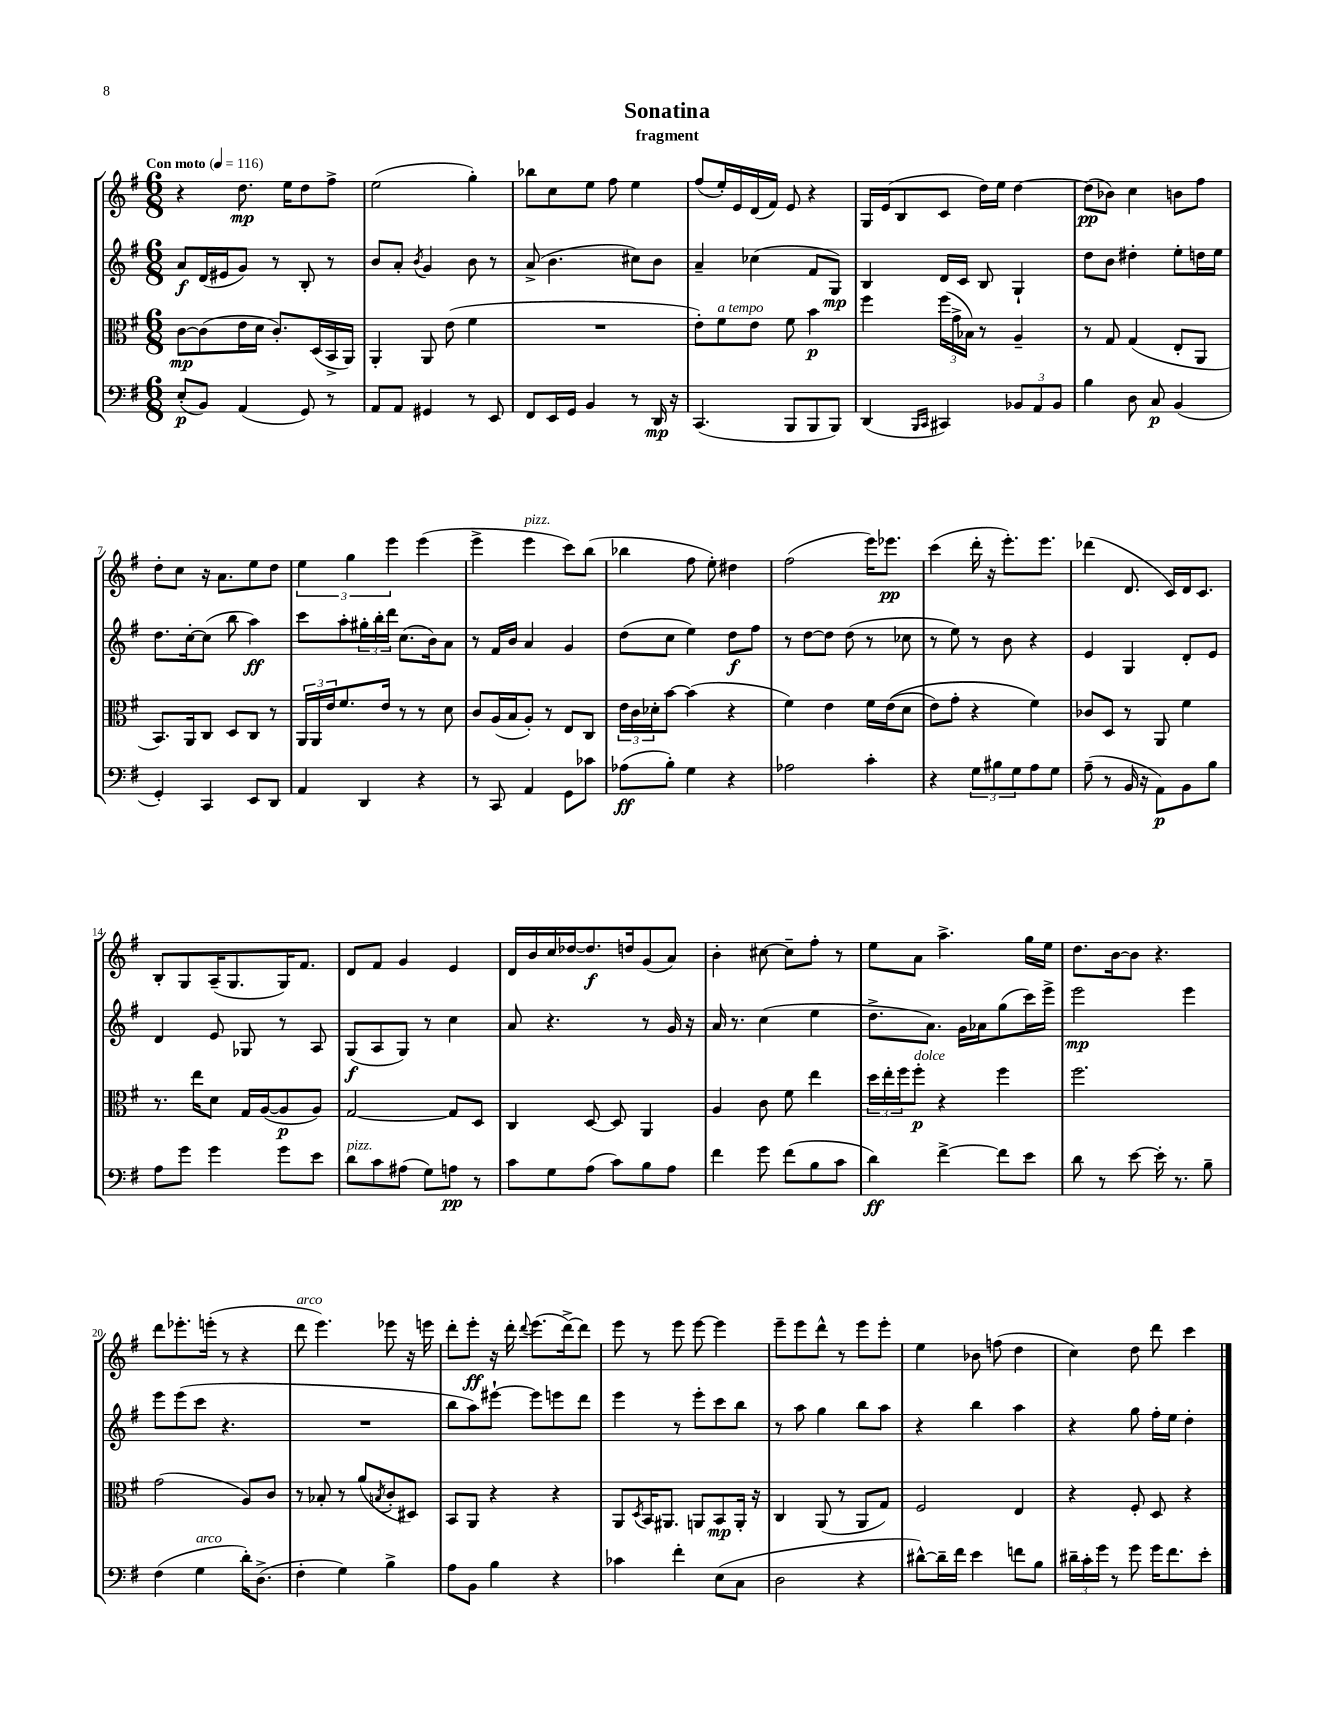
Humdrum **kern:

**kern	**kern	**kern	**kern
*staff4	*staff3	*staff2	*staff1
*clefF4	*clefC3	*clefG2	*clefG2
*k[f#]	*k[f#]	*k[f#]	*k[f#]
*M6/8	*M6/8	*M6/8	*M6/8
*MM116	*MM116	*MM116	*MM116
(8E'	[8c	8a	4r
8BB)	(8c]	(16d	.
.	.	16e#	.
(4AA	16e	8g)	8.dd
.	16d	.	.
.	8.c')	8r	.
.	.	.	16ee
8GG)	.	8B'	8dd
.	(16D	.	.
8r	16BB^	8r	8ff#^
.	16AA)	.	.
=	=	=	=
8AA	4AA'	8b	(2ee
8AA	.	8a'	.
.	.	8qb	.
4GG#	8AA	4g	.
.	(8e	.	.
8r	4f#	8b	4gg')
8EE	.	8r	.
=	=	=	=
8FF#	2.r	(8a^	8bb-
16EE	.	4.b	8cc
16GG	.	.	.
4BB	.	.	8ee
.	.	.	8ff#
8r	.	8cc#)	4ee
16DD	.	8b	.
16r	.	.	.
=	=	=	=
(4.CC	8e')	4a~	(8ff#
.	8f#	.	16ee')
.	.	.	16e
.	8e	(4cc-	(16d
.	.	.	16f#)
8BBB	8f#	.	8e
8BBB	4b	8f#	4r
8BBB)	.	8G)	.
=	=	=	=
(4DD	4ff#	4B	16G
.	.	.	(16e
.	.	.	8B
16qqBBB	.	.	.
16qqCC	.	.	.
4CC#)	(24ff#	16d	8c
.	24g^	.	.
.	.	16c	.
.	24B-)	.	.
.	8r	8B	16dd)
.	.	.	16ee
12BB-	4A~	4G`	[4dd
12AA	.	.	.
12BB-	.	.	.
=	=	=	=
4B	8r	8dd	(8dd]
.	8G	8b	8b-)
8D	(4G	4dd#'	4cc
8C	.	.	.
(4BB	8E'	8ee'	8b
.	8AA	16dd	8ff#
.	.	16ee	.
=	=	=	=
4GG')	8.BB)	8.dd	8dd'
.	.	.	8cc
.	16AA	[16cc'	.
4CC	8C	(8cc]	16r
.	.	.	8.a
.	8D	8bb	.
8EE	8C	4aa)	8ee
8DD	8r	.	8dd
=	=	=	=
4AA	24AA	8ccc	6ee
.	24AA	.	.
.	24e	.	.
.	8.f#	8aa'	.
.	.	.	6gg
4DD	.	24gg#'	.
.	.	24bb'	.
.	16e	.	.
.	.	24ddd	6eee
.	8r	(8.cc	.
4r	8r	.	(4eee
.	.	16b)	.
.	8d	8a	.
=	=	=	=
8r	8c	8r	4eee^
8CC	(16A	16f#	.
.	16B	16b	.
4AA	8A')	4a	4eee
.	8r	.	.
8GG	8E	4g	8ccc)
8c-	8C	.	(8bb
=	=	=	=
(8A-	24e	(8dd	4bb-
.	24c	.	.
.	24d-'	.	.
8B')	[8b	8cc	.
4G	(4b]	4ee)	8ff#
.	.	.	8ee')
4r	4r	8dd	4dd#
.	.	8ff#	.
=	=	=	=
2A-	4f#)	8r	(2ff#
.	.	[8dd	.
.	4e	8dd]	.
.	.	(8dd	.
4c'	16f#	8r	16eee)
.	&((16e	.	8.eee-
.	8d	8cc-	.
=	=	=	=
4r	8e)	8r	(4ccc
.	8g'	8ee)	.
12G	4r	8r	16ddd'
.	.	.	16r
12B#	.	.	.
.	.	8b	8.eee')
12G	.	.	.
8A	4f#&)	4r	.
.	.	.	8.eee
8G	.	.	.
=	=	=	=
(8A~	8c-	4e	(4ddd-
8r	8D	.	.
16BB	8r	4G	8.d
16r	.	.	.
8AA)	8AA	.	.
.	.	.	16c)
8BB	4f#	8d'	16d
.	.	.	8.c
8B	.	8e	.
=	=	=	=
8A	8.r	4d	8B'
8g	.	.	8G
.	16ee	.	.
4g	8d	8e	(16A~
.	.	.	8.G
.	16G	8G-	.
.	([16A	.	.
8g	8A]	8r	16G)
.	.	.	8.f#
8e	8A)	8A	.
=	=	=	=
8d	[2G	(8G	8d
8c	.	8A	8f#
(8A#	.	8G)	4g
8G)	.	8r	.
8A	8G]	4cc	4e
8r	8D	.	.
=	=	=	=
8c	4C	8a	16d
.	.	.	16b
8G	.	4.r	16cc
.	.	.	[16dd-
(8A	[8D	.	8.dd-]
8c)	8D]	.	.
.	.	.	16dd
8B	4AA	8r	(8g
8A	.	16g	8a)
.	.	16r	.
=	=	=	=
4f#	4A	16a	4b'
.	.	8.r	.
8g	8c	(4cc	[8cc#
(8f#	8f#	.	8cc#~]
8B	4ee	4ee	8ff#'
8c	.	.	8r
=	=	=	=
4d)	24dd	8.dd^	8ee
.	24ee'	.	.
.	24ff#	.	.
.	8ff#'	.	8a
.	.	8.a)	.
[4f#^	4r	.	4.aa^
.	.	16g	.
.	.	16a-	.
8f#]	4ff#	(8gg	.
8e	.	16ccc)	16gg
.	.	16eee^	16ee
=	=	=	=
8d	2.ff#	2eee	8.dd
8r	.	.	.
.	.	.	[16b
[8e	.	.	8b]
16e']	.	.	4.r
8.r	.	.	.
.	.	4eee	.
8B~	.	.	.
=	=	=	=
(4F#	(2g	8eee	8ddd
.	.	(8eee	8.eee-'
4G	.	8ccc	.
.	.	.	(16eee'
.	.	4.r	8r
16d')	8A)	.	4r
(8.D^	.	.	.
.	8c	.	.
=	=	=	=
4F#'	8r	2.r	8ddd
.	8B-'	.	4.eee)
4G)	8r	.	.
.	(8a	.	.
.	8qB	.	.
4B^	8c'	.	8eee-
.	8D#)	.	16r
.	.	.	16eee
=	=	=	=
8A	8BB	8bb	8ddd'
8BB	8AA	8aa)	8eee'
4B	4r	[8eee#`	16r
.	.	.	16ddd'
.	.	.	8qqddd
.	.	8eee#]	(8.eee
4r	4r	8eee	.
.	.	.	[16ddd^)
.	.	8ddd	8ddd]
=	=	=	=
4c-	8AA	4eee	8eee
.	8qD	.	.
.	16BB	.	8r
.	8.AA#	.	.
4f#'	.	8r	8eee
.	8AA	8eee'	[8eee
(8E	8BB	8ccc	4eee]
8C	16AA'	8bb	.
.	16r	.	.
=	=	=	=
2D	4C	8r	8eee~
.	.	8aa	8eee
.	(8AA	4gg	8ddd^^
.	8r	.	8r
4r	8AA	8bb	8eee
.	8G)	8aa	8eee'
=	=	=	=
[8d#^^)	2F#	4r	4ee
16d#~]	.	.	.
16f#	.	.	.
4e	.	4bb	8b-
.	.	.	(8ff
8f	4E	4aa	4dd
8B	.	.	.
=	=	=	=
24d#~	4r	4r	4cc)
24c'	.	.	.
24g	.	.	.
8r	.	.	.
8g	8F#'	8gg	8dd
16g	8D	16ff#'	8ddd
8.f#	.	16ee	.
.	4r	4dd'	4ccc
8e'	.	.	.
==	==	==	==
*-	*-	*-	*-
